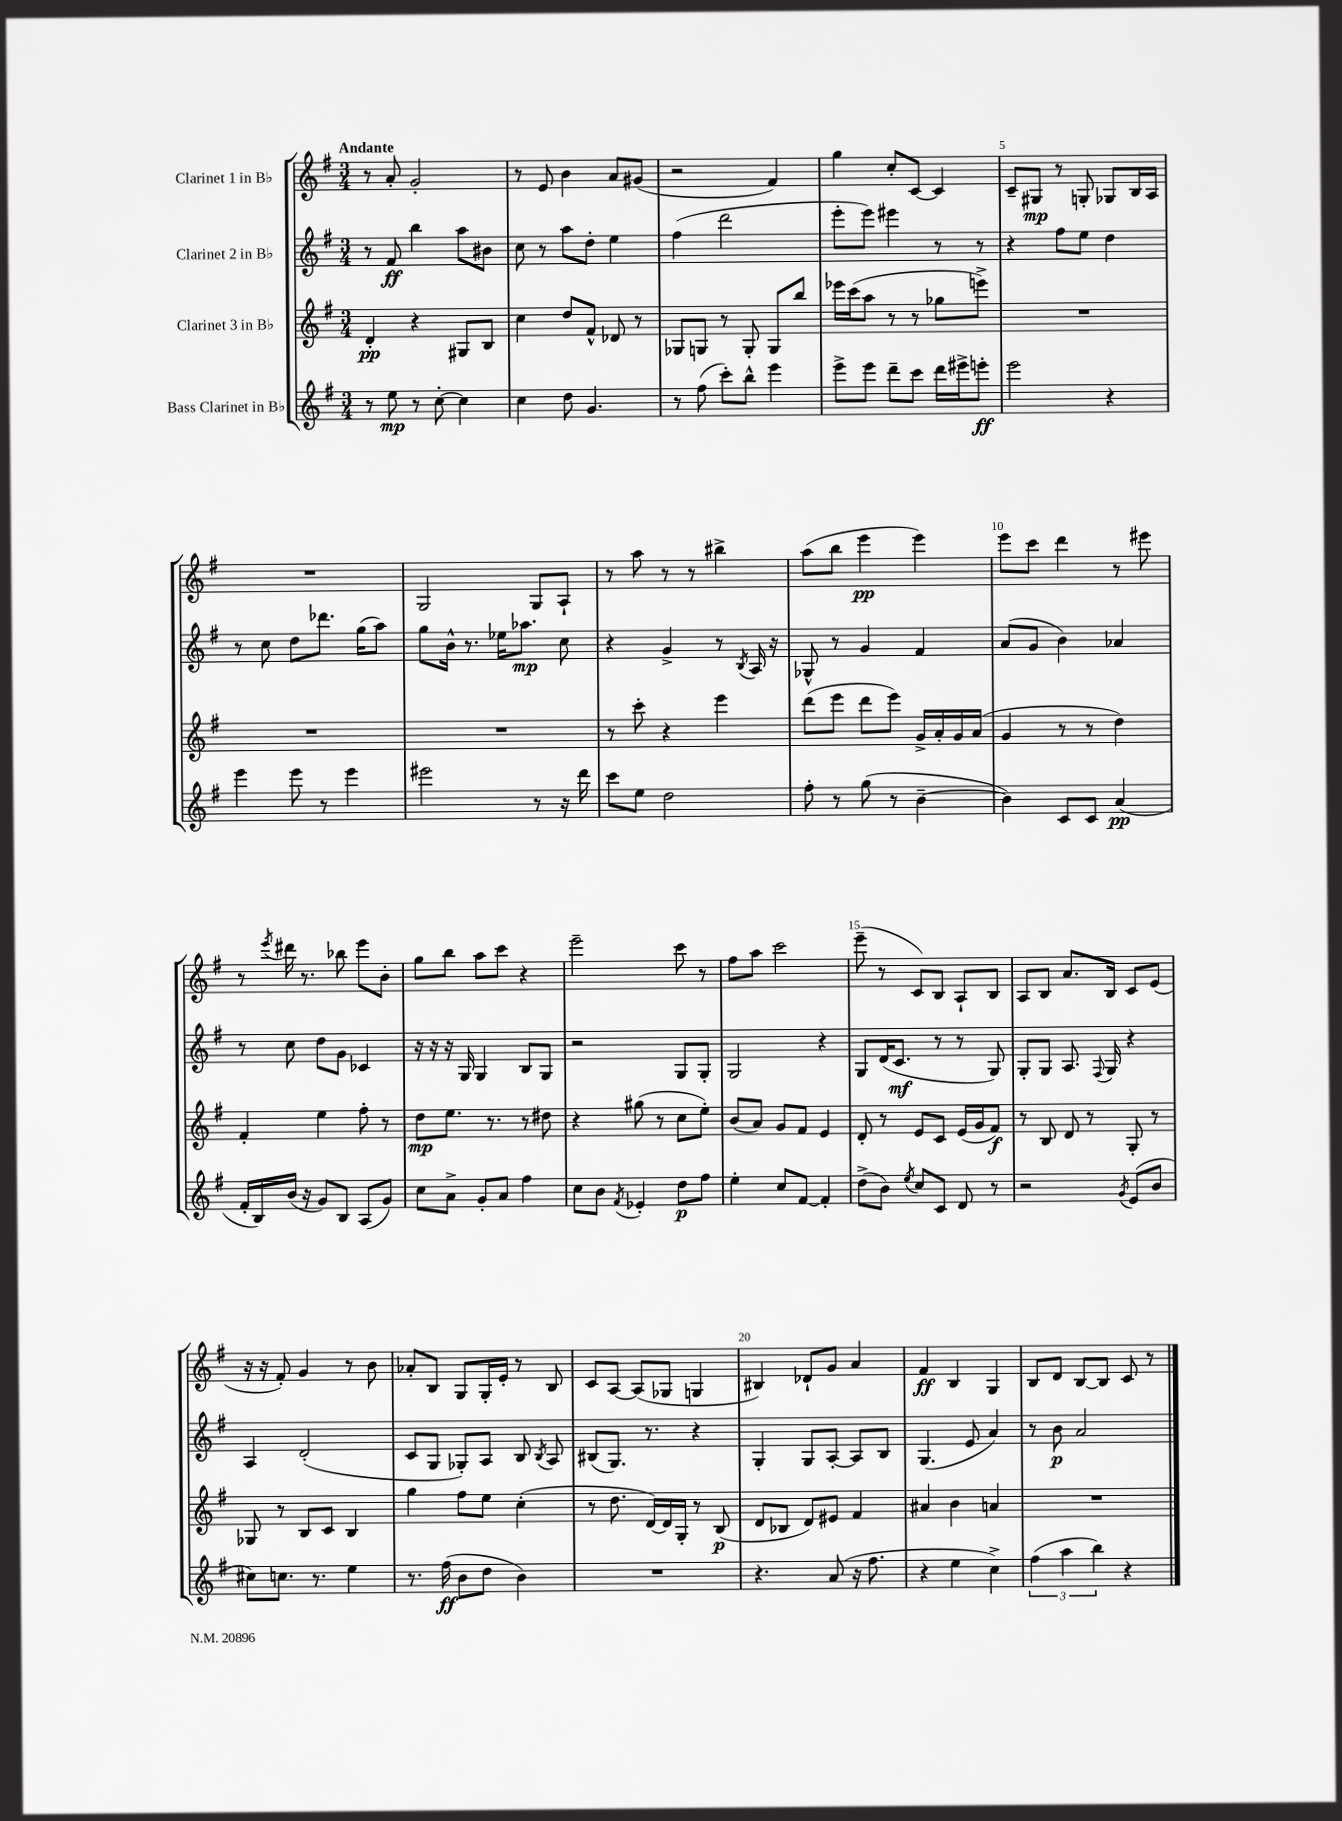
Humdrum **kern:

**kern	**kern	**kern	**kern
*staff4	*staff3	*staff2	*staff1
*clefG2	*clefG2	*clefG2	*clefG2
*k[f#]	*k[f#]	*k[f#]	*k[f#]
*M3/4	*M3/4	*M3/4	*M3/4
8r	4d'/	8r	8r
8ee\	.	8f#/	8a'/
8r	4r	4bb\	2g'/
[8cc'\	.	.	.
4cc\]	8G#/L	8aa\L	.
.	8B/J	8b#\J	.
=	=	=	=
4cc\	4cc\	8cc\	8r
.	.	8r	8e/
8dd\	8dd/L	8aa\L	4b\
4.g/	8f#^^/J	8dd'\J	.
.	8d-/	4ee\	8a/L
.	8r	.	(8g#/J
=	=	=	=
8r	8G-/L	(4ff#\	2r
(8ff#\	8G/J	.	.
8ccc'\L)	8r	2ddd\	.
8bb^^\J	8G'/	.	.
4eee\	8G/L	.	4f#/)
.	8bb/J	.	.
=	=	=	=
8eee^\L	16eee-\LL	8eee'\L	4gg\
.	(16ccc\J	.	.
8eee\J	8aa\J	8eee\J)	.
8ddd~\L	8r	4eee#\	8cc'/L
8ccc\J	8r	.	[8c/J
16ddd\LL	8gg-\L	8r	4c/]
16eee#^\J	.	.	.
8eee'\J	8eee^\J)	8r	.
=	=	=	=
2eee\	2.r	4r	8c~/L
.	.	.	8G#/J
.	.	8ff#\L	8r
.	.	8ee\J	8G'/
4r	.	4dd\	8G-/L
.	.	.	16B/L
.	.	.	16A/JJ
=	=	=	=
4eee\	2.r	8r	2.r
.	.	8cc\	.
8eee\	.	8dd\L	.
8r	.	8.ddd-\J	.
4eee\	.	.	.
.	.	(16gg\LK	.
.	.	8aa\J)	.
=	=	=	=
2eee#\	2.r	8gg\L	2G/
.	.	16b^^\Jk	.
.	.	8.r	.
.	.	16ee-\LK	.
.	.	8.aa-\J	.
8r	.	.	8G/L
16r	.	8cc\	8A`/J
16ddd\	.	.	.
=	=	=	=
8ccc\L	8r	4r	8r
8ee\J	8ccc'\	.	8aa\
2dd\	4r	4g^/	8r
.	.	.	8r
.	4eee\	8r	4bb#^\
.	.	8qB/	.
.	.	16A/	.
.	.	16r	.
=	=	=	=
8ff#'\	(8ddd\L	8G-^^/	(8aa\L
8r	8eee\J	8r	8bb\J
(8gg\	8ddd\L	4g/	4eee\
8r	8eee\J)	.	.
[4b~\	16g^/LL	4f#/	4eee\)
.	16a'/	.	.
.	16g/	.	.
.	(16a/JJ	.	.
=	=	=	=
4b\])	4g/	(8a/L	8eee\L
.	.	8g/J	8ccc\J
8c/L	8r	4b\)	4ddd\
8c/J	8r	.	.
(4a/	4dd\)	4a-/	8r
.	.	.	8eee#\
=	=	=	=
16f#'/LL	4f#'/	8r	8r
16B/)	.	.	.
.	.	.	8qeee/
(16b/JJ	.	8cc\	16ddd#\
16r	.	.	8.r
8g/L)	4ee\	8dd\L	.
8B/J	.	8g\J	8bb-\
(8A/L	8ff#'\	4c-/	8eee\L
8g/J)	8r	.	8b'\J
=	=	=	=
8cc\L	8dd\L	16r	8gg\L
.	.	16r	.
8a^\J	8.ee\J	16r	8bb\J
.	.	16G/	.
8g'/L	.	4G/	8aa\L
.	8.r	.	.
8a/J	.	.	8ccc\J
4ff#\	8r	8B/L	4r
.	8dd#\	8G/J	.
=	=	=	=
8cc\L	4r	2r	2eee~\
8b\J	.	.	.
8qf#/	.	.	.
4e-'/	(8gg#\	.	.
.	8r	.	.
8dd\L	8cc\L	8G/L	8ccc\
8ff#\J	8ee'\J)	8G'/J	8r
=	=	=	=
4ee'\	(8b/L	2G/	8ff#\L
.	8a/J)	.	8aa\J
8cc/L	8g/L	.	2ccc\
[8f#/J	8f#/J	.	.
4f#'/]	4e/	4r	.
=	=	=	=
(8dd^\L	8d'/	8G/L	(8eee~\
8b\J)	8r	(16d/K	8r
.	.	8.c/J	.
8qee/	.	.	.
8cc/L	8e/L	.	8c/L)
8c/J	8c/J	8r	8B/J
8d/	(16e/LL	8r	8A`/L
.	16g/J	.	.
8r	8f#/J)	8G/)	8B/J
=	=	=	=
2r	8r	8G'/L	8A/L
.	8B/	8G/J	8B/J
.	8d/	8.A/	8.a/L
.	8r	.	.
.	.	8qqF#/	.
.	.	16G/	16B/Jk
8qg/	.	.	.
(8e/L	8G'/	4r	8c/L
8b/J	8r	.	(8e/J
=	=	=	=
8cc#\L)	8G-/	4A/	16r
.	.	.	16r
8.cc\J	8r	.	8f#'/)
.	8B/L	(2d'/	4g/
8.r	.	.	.
.	8c/J	.	.
4ee\	4B/	.	8r
.	.	.	8b\
=	=	=	=
8.r	4gg\	8c/L	8a-'/L
.	.	8G/J	8B/J
(16ff#\	.	.	.
8b\L	8ff#\L	8G-'/L)	8G/L
8dd\J	8ee\J	8A/J	16G'/L
.	.	.	16e'/JJ
4b\)	(4cc'\	8B/	8r
.	.	8qB/	.
.	.	8A/	8B/
=	=	=	=
2.r	8r	(8B#/L	8c/L
.	8.dd\	8.G/J)	[8A/J
.	.	.	(8A/]L
.	[16d/LL)	8.r	.
.	16d/]	.	8G-/J
.	16G'/JJ	.	.
.	8r	4r	4G/
.	(8B/	.	.
=	=	=	=
4.r	8d/L	4G'/	4B#/)
.	8B-/J	.	.
.	8d/L)	8G/L	8d-`/L
(8a/	8e#/J	[8A'/J	8g/J
16r	4f#/	8A/]L	4a/
8.ff#\	.	.	.
.	.	8B/J	.
=	=	=	=
4r	4a#/	(4.G/	4f#/
4ee\	4b\	.	4B/
.	.	8e/	.
4cc^\)	4a/	4a/)	4G/
=	=	=	=
(6ff#\	2.r	8r	8B/L
.	.	8b\	8d/J
6aa\	.	.	.
.	.	2a/	[8B/L
6bb\)	.	.	.
.	.	.	8B/]J
4r	.	.	8c/
.	.	.	8r
==	==	==	==
*-	*-	*-	*-
